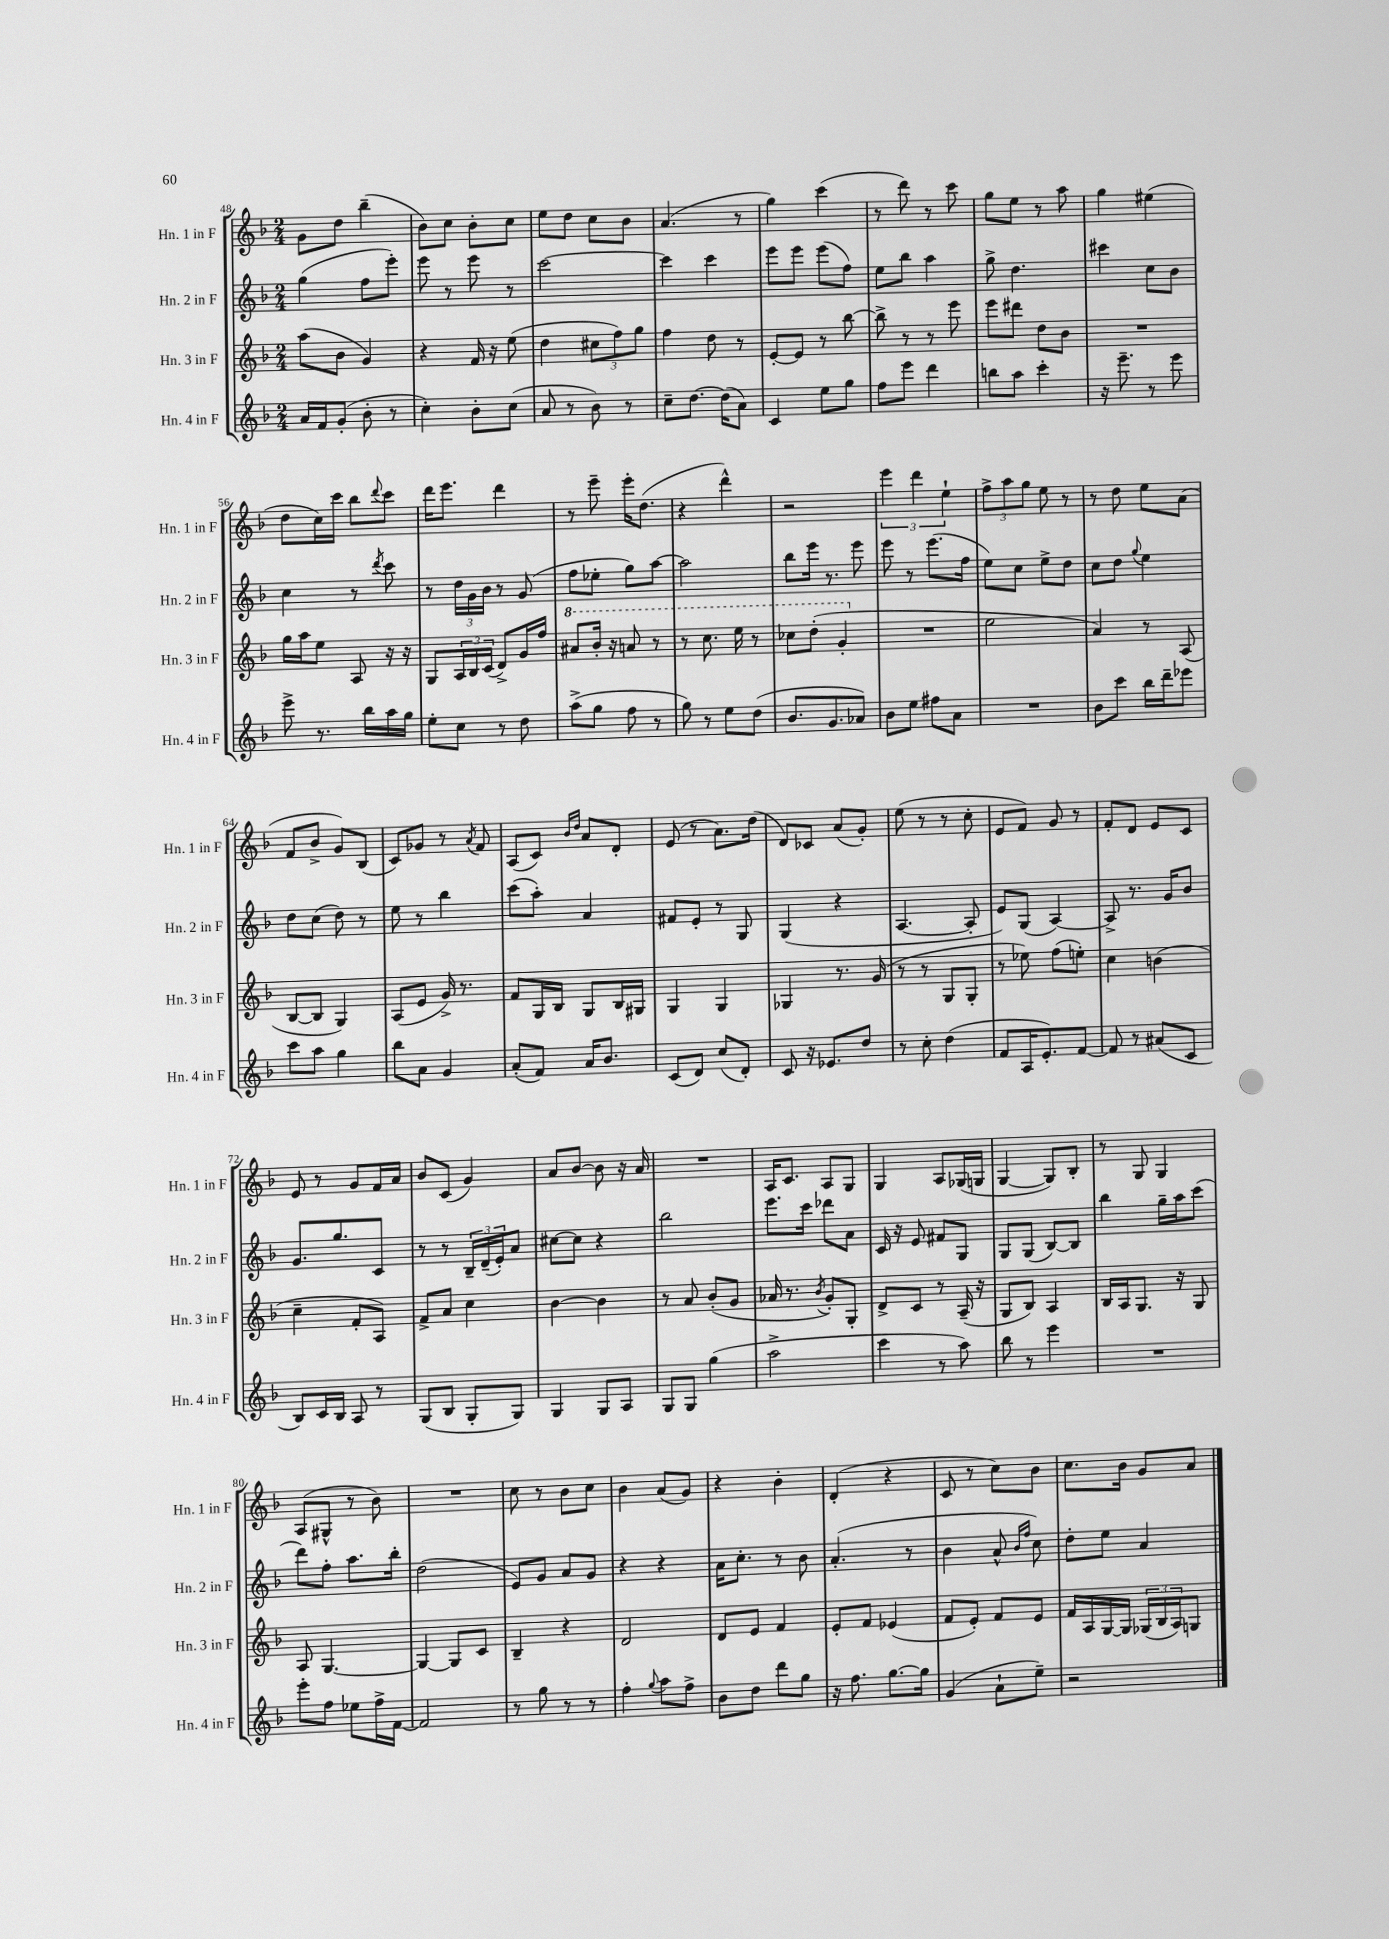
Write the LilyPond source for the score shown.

<<
\new StaffGroup <<
\new Staff = "s0" \with { instrumentName = "Hn. 1 in F" shortInstrumentName = "Hn. 1 in F" } {
    \clef treble \key f \major \numericTimeSignature \time 2/4
    g'8 d''8 bes''4--( |
    bes'8) c''8 bes'8-. c''8 |
    e''8 d''8 c''8 bes'8 |
    a'4.( r8 |
    g''4) c'''4( |
    r8 d'''8) r8 c'''8 |
    g''8 e''8 r8 a''8 |
    g''4 eis''4( |
    d''8 c''16) c'''16 bes''8 \appoggiatura { d'''8 } c'''8 |
    d'''16 e'''8. d'''4 |
    r8 e'''8-- e'''16-. d''8.( |
    r4 d'''4-^) |
    r2 |
    \tuplet 3/2 { e'''4 d'''4 e''4-! } |
    \tuplet 3/2 { f''8-> a''8 g''8 } e''8 r8 |
    r8 d''8 e''8 a'8( |
    f'8 bes'8-> g'8) bes8( |
    c'8) ges'8 r8 \acciaccatura { a'8 } f'8 |
    a8( c'8) \grace { bes'16 d''16 } a'8 d'8-. |
    e'8( r8 a'8.) d''16( |
    d'8) ces'8 a'8( g'8-.) |
    e''8( r8 r8 c''8-. |
    e'8 f'8) g'8 r8 |
    f'8-. d'8 e'8 c'8 |
    e'8 r8 g'8 f'16 a'16 |
    bes'8 c'8( g'4) |
    a'8 bes'8~ bes'8 r16 a'16 |
    R2 |
    a16 c'8. a8 g8 |
    g4 a8 ges16( g16 |
    g4~ g8) bes8-. |
    r8 g8 g4 |
    a8( gis8-^ r8 bes'8) |
    R2 |
    c''8 r8 bes'8 c''8 |
    bes'4 a'8( g'8) |
    r4 bes'4-. |
    d'4-.( r4 |
    c'8 r8 c''8) bes'8 |
    c''8. bes'16 g'8 a'8 \bar "|." |
}
\new Staff = "s1" \with { instrumentName = "Hn. 2 in F" shortInstrumentName = "Hn. 2 in F" } {
    \clef treble \key f \major \numericTimeSignature \time 2/4
    g''4( f''8 e'''8-.) |
    e'''8 r8 e'''8 r8 |
    c'''2~ |
    c'''4 c'''4 |
    e'''8 e'''8 e'''8( f''8) |
    e''8 bes''8 a''4 |
    g''8-> d''4. |
    cis'''4 c''8 bes'8 |
    c''4 r8 \acciaccatura { d'''8 } c'''8 |
    r8 \tuplet 3/2 { d''16 g'16 bes'16 } r8 g'8( |
    f''8 ees''8-. g''8) a''8~ |
    a''2 |
    bes''8 e'''16 r8. e'''8 |
    e'''8 r8 e'''8.( f''16 |
    e''8) c''8 e''8-> d''8 |
    c''8 d''8 \appoggiatura { g''8 } e''4 |
    d''8 c''8( d''8) r8 |
    e''8 r8 bes''4 |
    c'''8( a''8-.) a'4 |
    fis'8 e'8-. r8 g8 |
    g4( r4 |
    a4.~ a8-. |
    e'8) g8( a4~) |
    a8-> r8. g'16 bes'8 |
    g'8. g''8. c'8 |
    r8 r8 \tuplet 3/2 { bes16-- d'16--( e'16-.) } a'8 |
    cis''8~ cis''8 r4 |
    bes''2 |
    e'''8. c'''16 des'''8 a'8 |
    c'16 r16 e'8 fis'8 g8 |
    g8 g8( bes8~) bes8 |
    bes''4 g''16-- a''16 c'''8( |
    d'''8) f''8-. a''8. bes''16-. |
    d''2( |
    e'8) g'8 a'8 g'8 |
    r4 r4 |
    a'16 c''8.-. r8 bes'8 |
    a'4.-.( r8 |
    bes'4 a'8-^ \grace { bes'16 f''16 } c''8) |
    d''8-. e''8 a'4 \bar "|." |
}
\new Staff = "s2" \with { instrumentName = "Hn. 3 in F" shortInstrumentName = "Hn. 3 in F" } {
    \clef treble \key f \major \numericTimeSignature \time 2/4
    a''8( bes'8 g'4) |
    r4 f'16 r16 e''8( |
    d''4 \tuplet 3/2 { cis''8 f''8) g''8 } |
    f''4 d''8 r8 |
    e'8~-. e'8 r8 bes''8~ |
    bes''8-> r8 r8 e'''8 |
    e'''8 dis'''8 d''8 bes'8 |
    R2 |
    g''16 a''16 e''8 a8 r16 r16 |
    g8 \tuplet 3/2 { a16 bes16 c'16( } d'8->) g'16 f''16 |
    \ottava #1 ais''8 bes''16-. r16 a''8 r8 |
    r8 c'''8. e'''16 r8 |
    ces'''8 d'''8-.( g''4-. \ottava #0 |
    R2 |
    e''2 |
    a'4) r8 a8( |
    bes8~ bes8 g4) |
    a8( e'8 g'16->) r8. |
    f'8 g16 bes16 g8 bes16 gis16 |
    g4 g4 |
    ges4 r8. g'16( |
    r8 r8 g8 g8-. |
    r8 ees''8) f''8( e''8-.) |
    c''4 b'4( |
    c''4-- f'8-. a8) |
    f'8-> a'8 c''4 |
    bes'4~ bes'4 |
    r8 a'8 bes'8-.( g'8 |
    aes'16 r8. \acciaccatura { bes'8 } g'8-.) g8-. |
    d'8-> c'8 r8 a16--( r16 |
    g8 bes8) a4 |
    bes16 a16 g8. r16 g8 |
    a8 g4.~ |
    g4~ g8 c'8 |
    bes4-- r4 |
    d'2 |
    d'8 e'8 f'4 |
    e'8-. f'8 ees'4( |
    f'8 e'8-.) f'8 e'8 |
    f'16 a16 g16~ g16 \tuplet 3/2 { ges16( bes16 a16) } g8 \bar "|." |
}
\new Staff = "s3" \with { instrumentName = "Hn. 4 in F" shortInstrumentName = "Hn. 4 in F" } {
    \clef treble \key f \major \numericTimeSignature \time 2/4
    a'16 f'16 g'8-.( bes'8-. r8 |
    c''4-.) bes'8-. c''8( |
    a'8 r8 bes'8) r8 |
    c''8-- d''8.~ d''16( a'8) |
    c'4 e''8 g''8 |
    f''8 e'''8 d'''4 |
    b''8 a''8 c'''4-. |
    r16 e'''8.-- r8 e'''8 |
    e'''8-> r8. bes''16 a''16 g''16 |
    e''8-. c''8 r8 d''8 |
    a''8->( g''8 f''8 r8 |
    g''8) r8 e''8 d''8( |
    bes'8. g'8. aes'8) |
    bes'8 e''8 fis''8 a'8 |
    R2 |
    bes'8 c'''8 bes''16 d'''16-- ees'''8 |
    c'''8 a''8 g''4 |
    bes''8 a'8 g'4 |
    a'8-.( f'8) a'16 bes'8. |
    c'8( d'8) c''8( d'8-.) |
    c'8 r16 ees'8. d''8 |
    r8 c''8-. d''4( |
    f'8 a16 e'8.-.) f'8~ |
    f'8 r8 ais'8( c'8 |
    bes8) c'16 bes16 a8 r8 |
    g8( bes8 g8-. g8) |
    g4 g8 a8 |
    g8 g8 g''4( |
    a''2-> |
    c'''4 r8 a''8) |
    bes''8 r8 e'''4 |
    R2 |
    e'''8-. f''8 ees''8 f''16-> f'16~ |
    f'2 |
    r8 g''8 r8 r8 |
    f''4-. \appoggiatura { g''8 } a''8 f''8-> |
    bes'8 d''8 d'''8 g''8 |
    r16 f''8. g''8.~ g''16 |
    g'4( a'8-! e''8--) |
    r2 \bar "|." |
}
>>
>>
\layout { \context { \Score currentBarNumber = #48 } }
